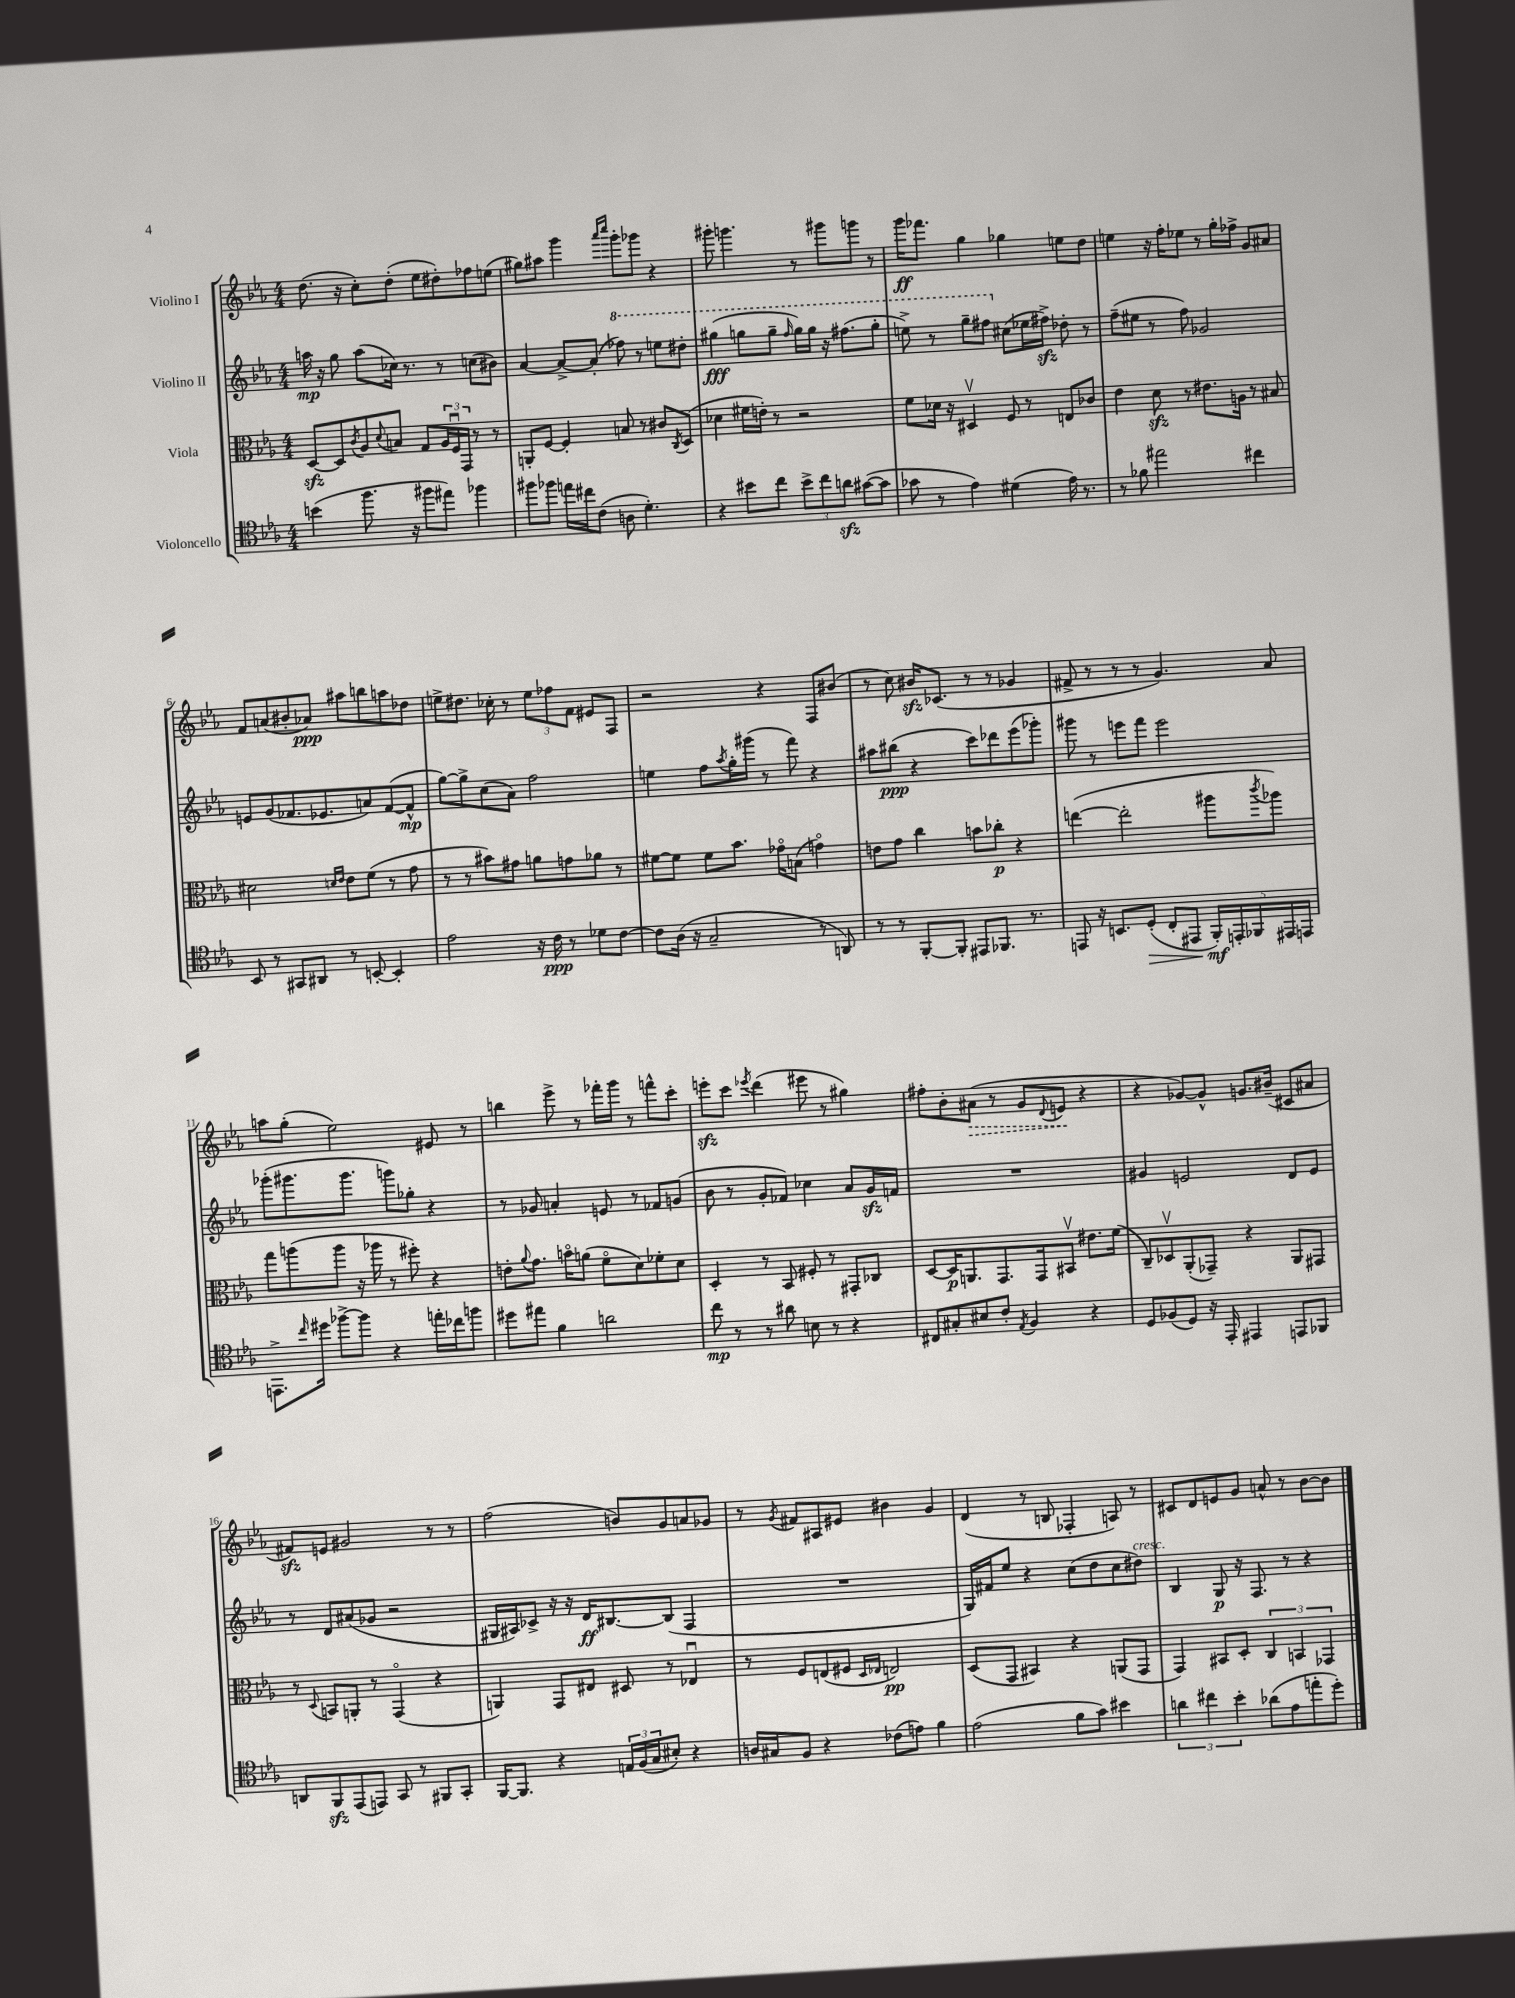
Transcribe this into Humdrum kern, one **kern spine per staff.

**kern	**kern	**kern	**kern
*staff4	*staff3	*staff2	*staff1
*clefC4	*clefC3	*clefG2	*clefG2
*k[b-e-a-]	*k[b-e-a-]	*k[b-e-a-]	*k[b-e-a-]
*M4/4	*M4/4	*M4/4	*M4/4
(4b	[8D	16aa	(8.dd
.	.	16r	.
.	8D]	8gg	.
.	.	.	16r
.	8qc	.	.
8.ff	8A-	(8aa	8cc')
.	8qqd	.	.
.	8B	16cc-)	(8dd'
16r	.	8.r	.
8ff#	8G	.	8ee-
8ee#)	24A-	8r	8dd#')
.	24Fu	.	.
.	24GG	.	.
4ff-	8r	(8cc	8ff-
.	8r	8b#)	(8ee
=	=	=	=
8ff#	8AA'	[4a-	8gg#)
8ff-	[8F	.	8aa#
16ee	4F']	8a-^_	4ggg
16cc#	.	.	.
(8c	.	(8a-']	.
.	.	.	16qqaaa-
.	.	.	16qqcccc
8A	8B	8fff-)	8ggg'
4.d')	8r	8r	8ggg-
.	8c#	8eee	4r
.	8qC	.	.
.	(8D	8ddd#'	.
=	=	=	=
4r	4d-	(4ggg#	8ggg#'
.	.	.	4.ggg
8b#	16f#	8ggg	.
.	16e')	.	.
8cc	8r	8ggg~	.
.	.	16qqfff	.
12b#^	2r	16ggg)	8r
.	.	16ggg	.
12cc	.	.	.
.	.	16r	8ggg#
12a	.	.	.
.	.	(8.fff#	.
([8g#	.	.	8ggg
8g#]	.	8ggg'	8r
=	=	=	=
8g-	8f	8eee^)	16ggg
.	.	.	8.fff-
8r	16d-	8r	.
.	16r	.	.
4e-)	4D#v	8ggg~	4gg
.	.	8fff#	.
(4d#	8F	(8cc#	4gg-
.	8r	16ee-	.
.	.	16ff#^)	.
16e-)	8E	8dd-'	8ee
8.r	.	.	.
.	8c-	8r	8dd
=	=	=	=
8r	4e-	(8ff~	4ee
8f-	.	8ee#	.
2ee#	8d	8r	16r
.	.	.	16ff'
.	8r	8ff)	8ee-
.	8.e#	2g-	8r
.	.	.	16gg'
.	16A	.	16ff-^
4cc#	8r	.	8g
.	8B#	.	8a#
=	=	=	=
8BB-	2d#	8e	8f
8r	.	(8g	(8a
8GG#	.	8.f-	8b#'
8AA#	.	.	8a-)
.	.	8.e-	.
.	16qqd	.	.
.	16qqe-	.	.
8r	8e-	.	8aa#
[8BB'	(8f	8a)	8bb
4BB']	8r	([8f-	8aa
.	8g	8f-^^]	8dd-
=	=	=	=
2e-	8r	[8gg)	8ee^
.	8r	8gg^]	8.dd#
.	8b#)	(8cc	.
.	.	.	16cc-'
.	8g#	8a-)	8r
16r	8a	2ff	12ee
16c	.	.	.
.	.	.	12ff-
8r	8g	.	.
.	.	.	12f
8d-	8a-	.	8e#
[8c	8r	.	8F
=	=	=	=
8c]	[8f#	4ee	2r
(16A-	8f#]	.	.
16r	.	.	.
2G~	8f#	8ff	.
.	.	8qaa-	.
.	8.b-	16gg'	.
.	.	(16ggg#	.
.	.	8r	4r
.	16g-o	.	.
.	(8B	8fff)	.
8r	4go)	4r	8F
8AA)	.	.	(8b#
=	=	=	=
8r	8e	8aa#	8r
8r	8g	(8bb#	8cc)
[8FF'	4cc	4r	16b#
.	.	.	(8.c-
8FF']	.	.	.
8EE#	8b	8ccc)	8r
8.FF-	8cc-'	8ddd-	8r
.	4r	(8eee-	4g-
8.r	.	.	.
.	.	8ggg-')	.
=	=	=	=
8EE	([4ee	8ggg#	8f#^
16r	.	8r	8r
8.BB	.	.	.
.	2ee']	8eee	8r
(8D'	.	8fff	8r
8C'	.	2eee	4.g)
8EE#	.	.	.
20FF')	8aa#	.	.
20EE'	.	.	.
20FF-	.	.	.
.	8qccc	.	.
.	8aa-)	.	8a-
20EE#	.	.	.
20EE	.	.	.
=	=	=	=
8.EE^	8gg	(8ggg-'	8aa
.	(8aa	8.ggg#	(8gg'
16qqcc	.	.	.
16dd#	.	.	.
[8ff-^	8aa	.	2ee-)
.	.	8.ggg#	.
8ff-]	16r	.	.
.	16aa-	.	.
4r	8r	8ggg)	.
.	8ff#')	8gg-'	.
16ee'	4r	4r	8e#
16cc-	.	.	.
8ff	.	.	8r
=	=	=	=
8dd#	8e'	8r	4bb
.	8qqa-	.	.
8ee#	8.g	8g-	.
4f	.	4a'	8eee-^
.	16bo	.	.
.	(8a	.	8r
2a	8fo	8e	16fff-'
.	.	.	16ggg
.	8d)	8r	8r
.	8f-'	8f-	8fff^^
.	8d	(8g	8ccc'
=	=	=	=
8cc	4D'	8b-	8eee'
8r	.	8r	8ccc
.	.	.	8qeee-
8r	8r	8g'	(4ddd
8a#	8BB-	8f-)	.
8B	8F#'	4cc-	8eee#
8r	8r	.	8r
4r	8GG#'	8a-	4gg#)
.	8C-	16g	.
.	.	16f	.
=	=	=	=
8C#	[8D	1r	8ff#'
8G#'	16D]	.	8b-'
.	8.AA	.	.
8B#	.	.	(8a#
8c'	8.GG	.	8r
8qE-	.	.	.
4F	.	.	8g
.	16GG	.	.
.	.	.	8qqd
.	8BB#v	.	8e
4r	8.e#	.	4r
.	(16f	.	.
=	=	=	=
8D	8C~)	4g#	4r
(8F-	8D-v	.	.
8D)	(8AA-'	2e	[8g-)
16r	8GG-~)	.	8g-^^]
16EE-'	.	.	.
4EE#	4r	.	8.g
.	.	.	(16b#~
8EE	8AA-	8d	8c#
8FF-	8GG#	8e	8a#
=	=	=	=
8AA	8r	8r	8f#)
.	8qqD	.	.
8FF	8BB	8d	8e
(8EE-	8AA'	(8a#	2g#
8EE)	8r	8g-	.
8GG	(4GGo	2r	.
8r	.	.	.
8FF#	4r	.	8r
8GG'	.	.	8r
=	=	=	=
[16FF	4AA)	16G#	(2ff
8.FF]	.	16A#)	.
.	.	8c-^	.
4r	8GG	16r	.
.	.	16r	.
.	8E#	16d	.
.	.	[8.B#	.
24E	8D#	.	8b)
(24F	.	.	.
24G	.	.	.
8B#')	8r	(8B#]	8g
4r	4E-u	4F	8a
.	.	.	8g-
=	=	=	=
16A	8r	1r	8r
16G#	.	.	.
.	.	.	8qg
8F	8F	.	8f#
4r	(8E	.	8A#
.	8F#	.	8e#
.	16qqD	.	.
.	16qqE-	.	.
(8c-	2E)	.	4b#
8e)	.	.	.
4f	.	.	4g
=	=	=	=
(2e-	(8D	16G)	(4d
.	.	16f#	.
.	8GG	8ee-	.
.	4BB#)	4r	8r
.	.	.	8B
8f	4r	(8cc	4F-'
8g)	.	8dd	.
4b#	(8AA	8cc	8A)
.	8GG	8dd#)	8r
=	=	=	=
6a	4GG)	4B-	8c#
.	.	.	8d
6cc#	.	.	.
.	8BB#	8G	8e
6b-'	.	.	.
.	8D'	16r	8g
.	.	8.F	.
(8a-	6C	.	8a^^
8e-	.	8r	8r
.	6BB	.	.
8ee'	.	4r	[8b-
.	6GG-	.	.
8dd')	.	.	8b-]
==	==	==	==
*-	*-	*-	*-
